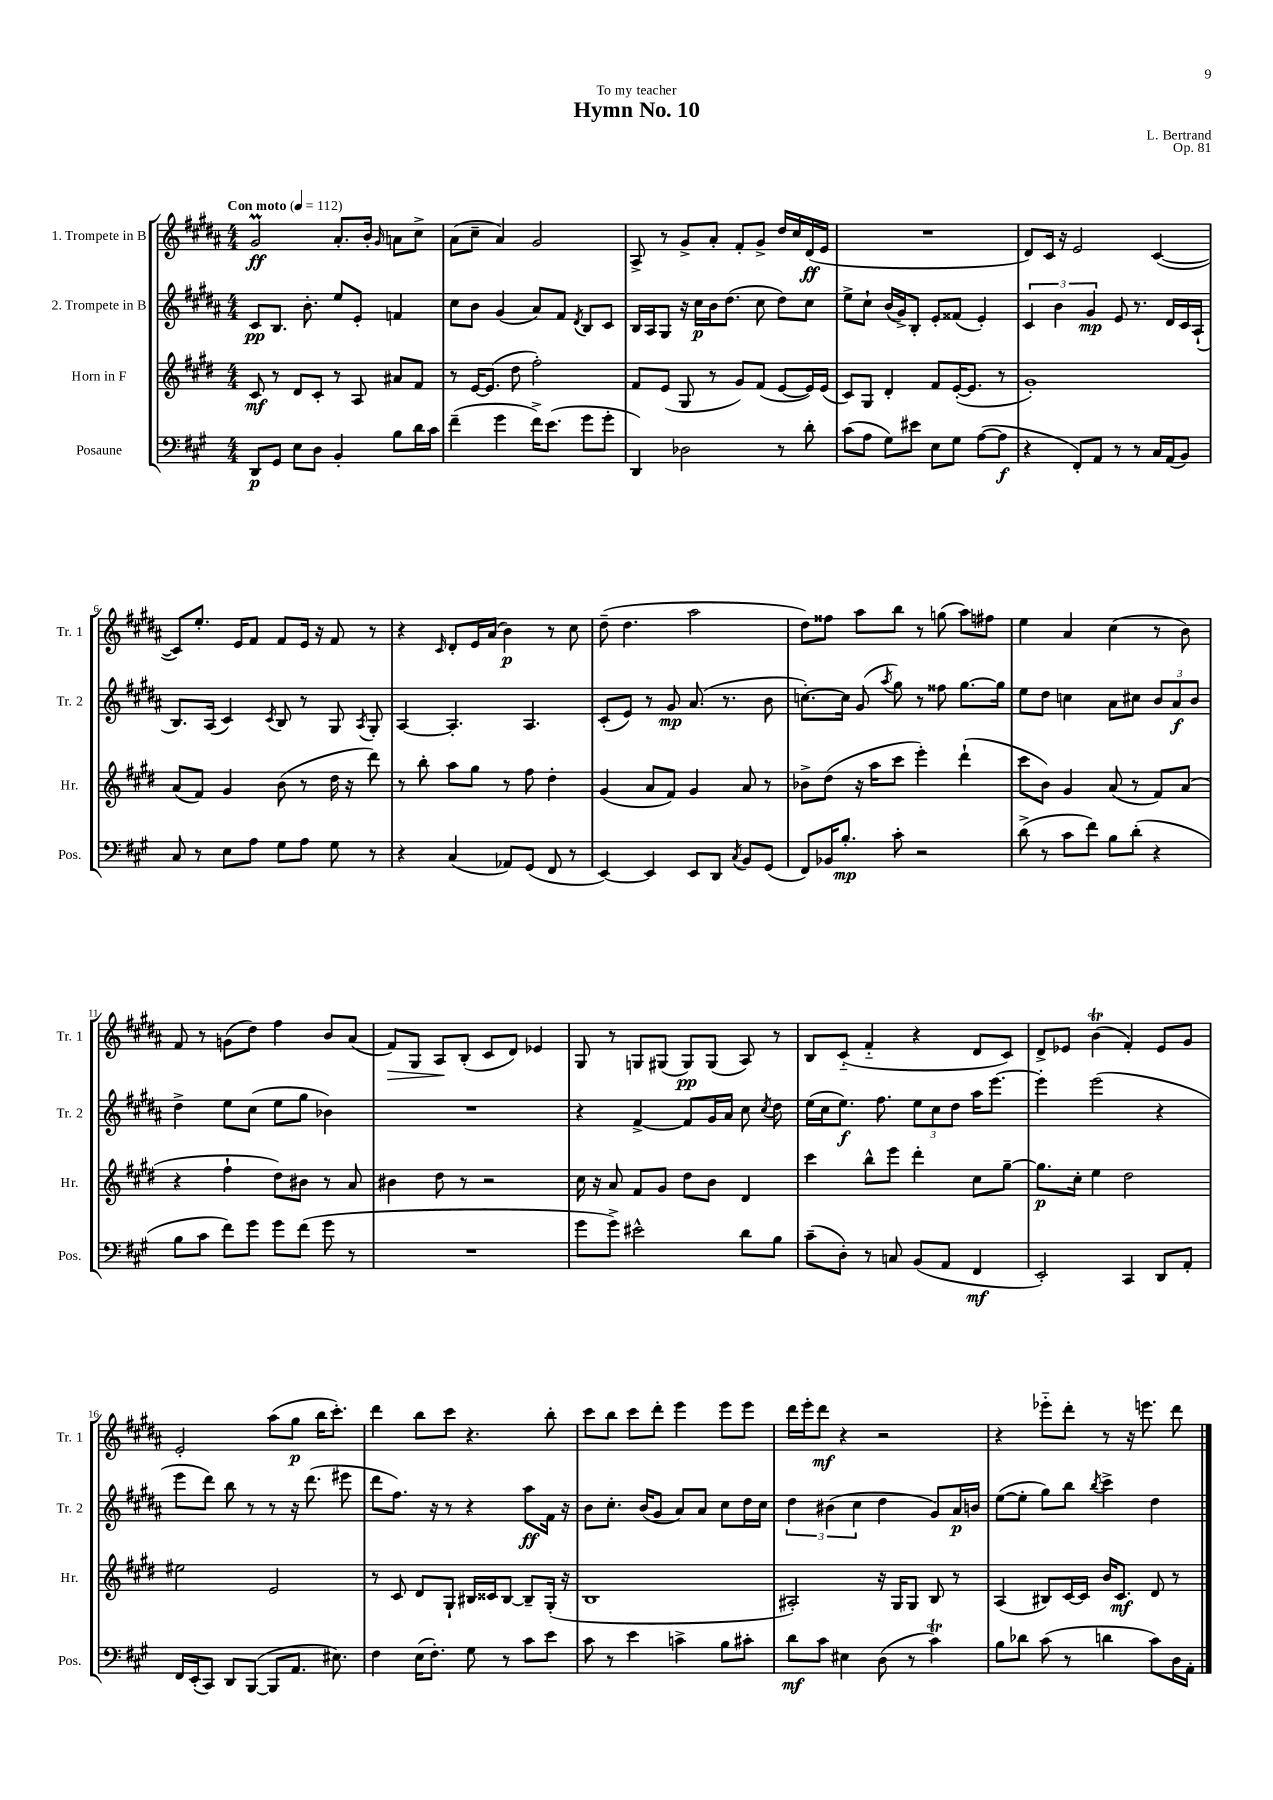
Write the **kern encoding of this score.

**kern	**kern	**kern	**kern
*staff4	*staff3	*staff2	*staff1
*clefF4	*clefG2	*clefG2	*clefG2
*k[f#c#g#]	*k[f#c#g#d#]	*k[f#c#g#d#a#]	*k[f#c#g#d#a#]
*M4/4	*M4/4	*M4/4	*M4/4
*MM112	*MM112	*MM112	*MM112
8DD	8c#	8c#	2g#
8GG#	8r	8.B	.
8E	8d#	.	.
.	.	8.b'	.
8D	8c#'	.	.
4BB'	8r	8ee	8.a#'
.	8A	8e'	.
.	.	.	16b'
.	.	.	16qqg#
8B	8a#	4f	8a
16d	8f#	.	8cc#^
16c#	.	.	.
=	=	=	=
(4f#~	8r	8cc#	(8a#
.	[16e	8b	8cc#~
.	(8.e]	.	.
4g#	.	(4g#	4a#)
.	8dd#	.	.
16f#^)	2ff#')	8a#)	2g#
(8.e	.	.	.
.	.	8f#	.
.	.	8qd#	.
8g#	.	8B	.
8g#'	.	8c#	.
=	=	=	=
4DD)	8f#	16B	8A#^
.	.	16A#	.
.	(8e	8G#	8r
2D-	8G#	16r	8g#^
.	.	16cc#	.
.	8r	16b	8a#'
.	.	(8.dd#	.
.	8g#)	.	8f#'
.	(8f#	8cc#	8g#^
8r	[8e	8dd#)	16dd#
.	.	.	16cc#
8d'	16e])	8cc#	(16d#
.	(16e	.	16e
=	=	=	=
(8c#	8c#)	8ee^	1r
8A	8G#	8cc#`	.
8G#)	4d#'	(16b	.
.	.	16g#^)	.
8e#	.	8B'	.
8E	8f#	8e'	.
8G#	([16e'	(8f##	.
.	8.e]	.	.
([8A	.	4e')	.
8A]	8r	.	.
=	=	=	=
4r	1g#')	6c#	8d#)
.	.	.	16c#
.	.	6b	.
.	.	.	16r
8FF#')	.	.	2e
.	.	6g#	.
8AA	.	.	.
8r	.	8e	.
8r	.	8.r	.
16C#	.	.	([4c#
(16AA	.	16d#	.
8BB)	.	16c#	.
.	.	(16A#`	.
=	=	=	=
8C#	(8a	8.B)	8c#])
8r	8f#)	.	8.ee'
.	.	(16A#	.
8E	4g#	4c#)	.
.	.	.	16e
8A	.	.	8f#
.	.	8qc#	.
8G#	(8b	8B	8f#
8A	8r	8r	16e
.	.	.	16r
8G#	16dd#	8G#	8f#
.	16r	.	.
.	.	8qA#	.
8r	8ddd#)	8G#'	8r
=	=	=	=
4r	8r	[4A#	4r
.	8bb'	.	.
.	.	.	16qqc#
(4C#	8aa	4.A#']	8d#'
.	8gg#	.	16e
.	.	.	(16a#
8AA-)	8r	.	4b)
(8GG#	8ff#	4.A#	.
8FF#	4dd#'	.	8r
8r	.	.	8cc#
=	=	=	=
[4EE)	(4g#	(8c#'	(8dd#~
.	.	8e)	4.dd#
4EE]	8a	8r	.
.	8f#)	8g#	.
8EE	4g#	(8.a#	2aa#
8DD	.	.	.
.	.	8.r	.
8qC#	.	.	.
8BB	8a	.	.
(8GG#	8r	8b	.
=	=	=	=
8FF#)	8b-^	[8.cc')	8dd#)
16BB-	(8dd#	.	8ff##
8.B'	.	16cc]	.
.	16r	(8g#	8aa#
.	16aa	.	.
.	.	8qaa#	.
8c#'	8ccc#	8gg#)	8bb
2r	4eee')	8r	8r
.	.	8ff##	(8gg
.	(4ddd#`	[8.gg#	8aa#)
.	.	.	8ff#
.	.	16gg#]	.
=	=	=	=
(8d^	8ccc#	8ee	4ee
8r	8b)	8dd#	.
8c#	4g#	4cc	4a#
8f#)	.	.	.
8B	(8a	8a#	(4cc#
(8d'	8r	8cc#	.
4r	8f#)	12b	8r
.	.	12a#	.
.	(8a	.	8b)
.	.	12b	.
=	=	=	=
8B	4r	4dd#^	8f#
8c#	.	.	8r
8f#)	4ff#`	8ee	(8g
8g#	.	(8cc#	8dd#)
8g#	8dd#)	8ee	4ff#
(8f#	8b#	8gg#	.
8g#	8r	4b-)	8b
8r	8a	.	(8a#
=	=	=	=
1r	4b#	1r	8f#)
.	.	.	8G#
.	8dd#	.	8A#
.	8r	.	(8B'
.	2r	.	8c#
.	.	.	8d#)
.	.	.	4e-
=	=	=	=
8g#	16cc#	4r	8G#
.	16r	.	.
8g#^)	8a	.	8r
2e#^^	8f#	[4f#^	8G
.	8g#	.	(8G#
.	8dd#	8f#]	8G#)
.	8b	16g#	(8G#
.	.	16a#	.
8d	4d#	8cc#	8A#)
.	.	8qcc#	.
8B	.	8dd#	8r
=	=	=	=
(8c#~	4ccc#	(16ee	8B
.	.	16cc#	.
8D')	.	8.ee)	(8c#'~
8r	8bb^^	.	4f#'~
.	.	8.ff#	.
8C	8eee	.	.
(8BB	4ddd#'	12ee	4r
.	.	12cc#	.
8AA	.	.	.
.	.	12dd#	.
4FF#	8cc#	16aa#	8d#
.	.	[8.eee	.
.	[8gg#~	.	8c#)
=	=	=	=
2EE')	8.gg#]	4eee']	8d#^
.	.	.	8e-
.	16cc#'	.	.
.	4ee	(2eee	(4b
4CC#	2dd#	.	4f#')
8DD	.	4r	8e-
8AA'	.	.	8g#
=	=	=	=
16FF#	2ee#	8eee	2e'
(16EE'	.	.	.
8CC#)	.	8ddd#)	.
8DD	.	8bb	.
([8BBB	.	8r	.
8BBB]	2e	8r	(8aa#
8.AA	.	16r	8gg#
.	.	(8.ddd#	.
.	.	.	16bb
8.E#)	.	.	8.ccc#')
.	.	8eee#	.
=	=	=	=
4F#	8r	8ddd#	4ddd#
.	8c#	8.ff#)	.
(16E	8d#	.	8bb
8.F#')	.	16r	.
.	8G#`	8r	8ccc#
8G#	16B#	4r	4.r
.	16c##	.	.
8r	[8B#	.	.
8c#	8B#~]	8aa#	.
8e	(16G#'	16f#	8bb'
.	16r	16r	.
=	=	=	=
8c#	1B	8b	8ccc#
8r	.	8.cc#'	8bb
4e	.	.	8ccc#
.	.	(16b	.
.	.	8g#	8ddd#'
4c^	.	8a#)	4eee
.	.	8a#	.
8B	.	8cc#	8eee
8c#'	.	16dd#	8eee
.	.	16cc#	.
=	=	=	=
8d	2A#')	6dd#	16ddd#
.	.	.	16eee'
8c#	.	.	8ddd#
.	.	(6b#	.
4E#	.	.	4r
.	.	6cc#	.
(8D	16r	4dd#	2r
.	16G#	.	.
8r	8G#	.	.
4c#)	8B	8g#)	.
.	8r	16a#	.
.	.	16b	.
=	=	=	=
8B	(4A	([8ee	4r
8d-	.	8ee']	.
(8c#	8B#)	8gg#)	8eee-'~
8r	[16c#	8bb	8ddd#'
.	16c#]	.	.
.	.	8qbb	.
4d	16b	4ccc#^	8r
.	8.c#	.	.
.	.	.	16r
.	.	.	8.eee
8c#)	8d#	4dd#	.
16D	8r	.	8ddd#
16AA'	.	.	.
==	==	==	==
*-	*-	*-	*-
